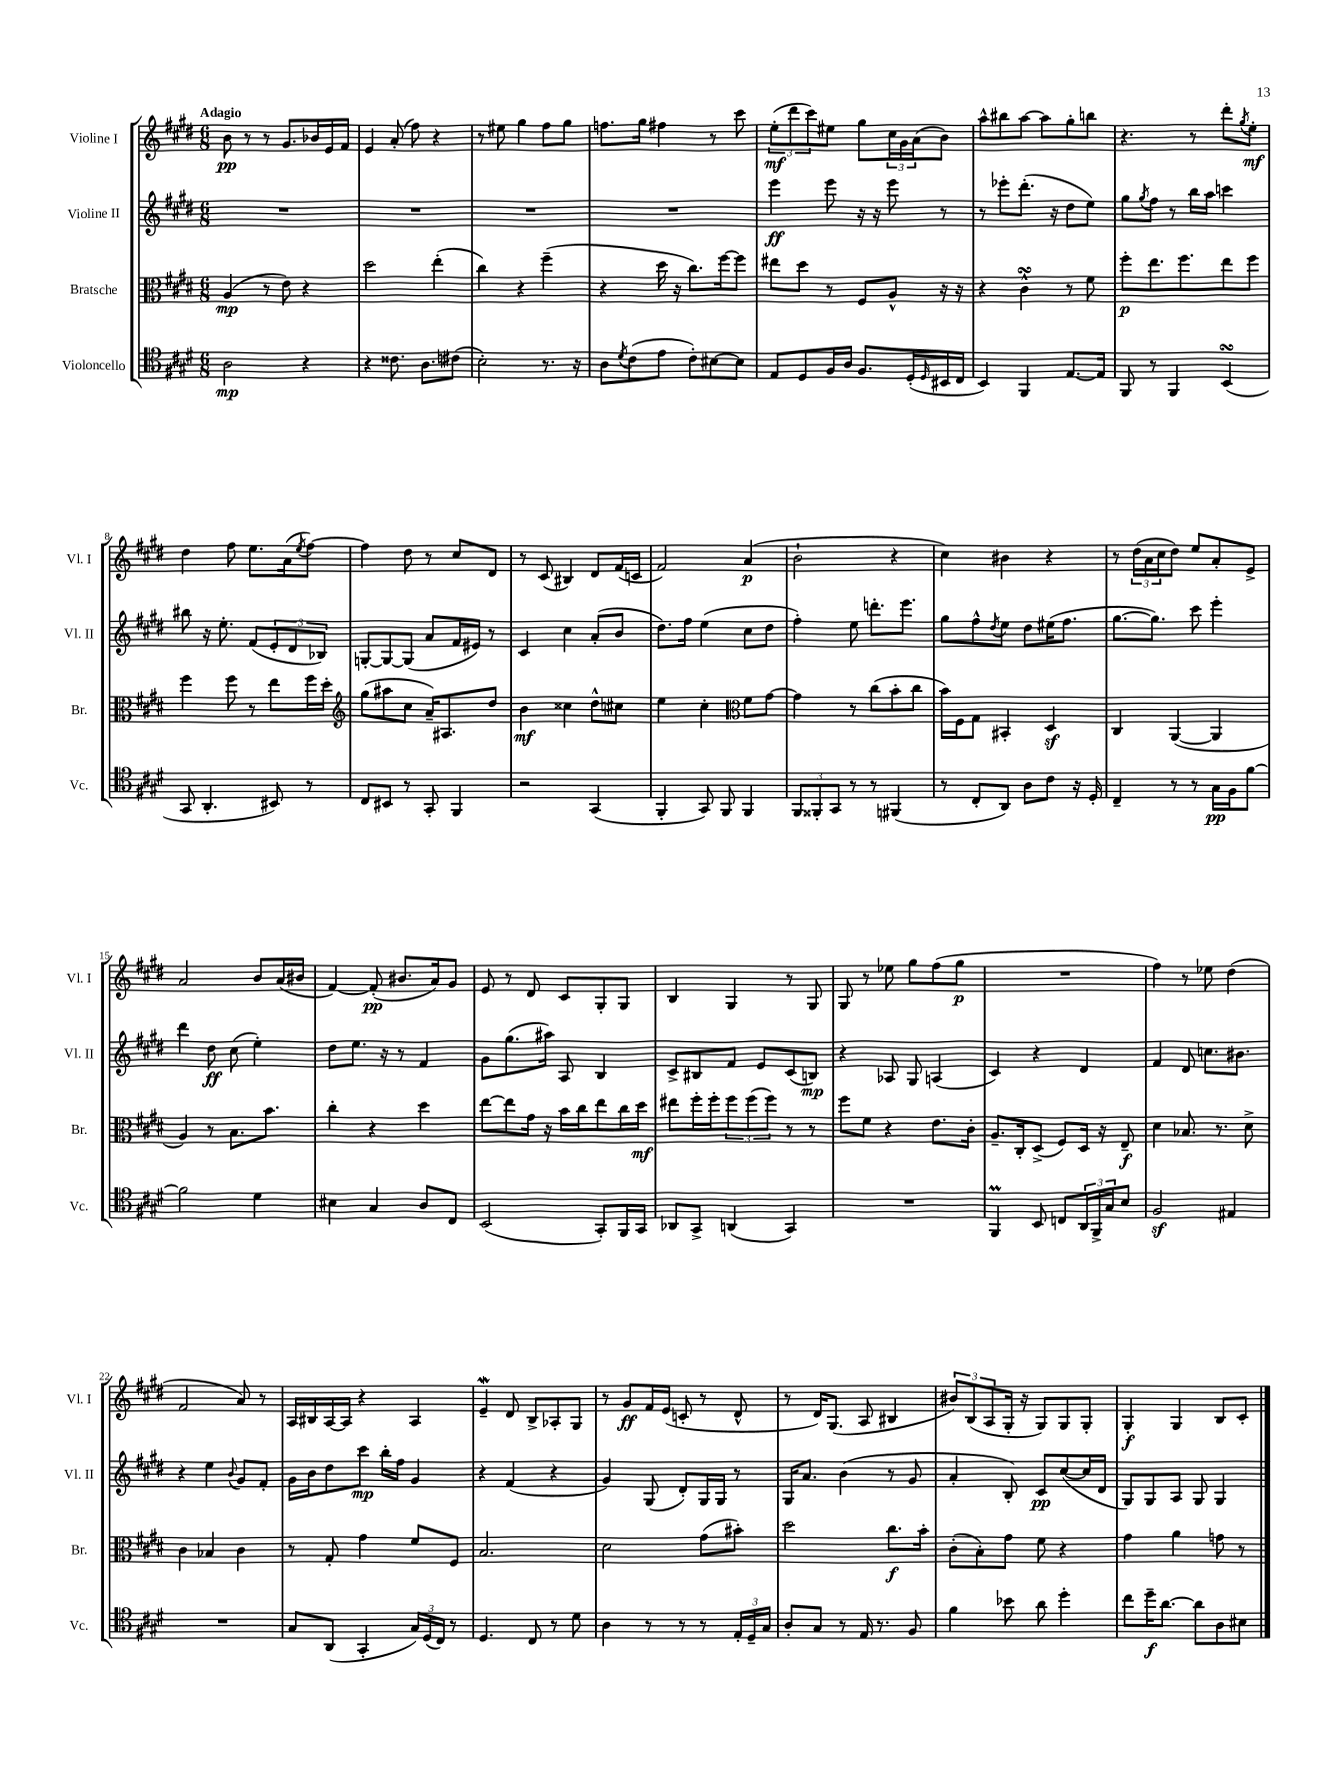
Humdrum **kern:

**kern	**dynam	**kern	**dynam	**kern	**dynam	**kern	**dynam
*part4	*part4	*part3	*part3	*part2	*part2	*part1	*part1
*staff4	*staff4	*staff3	*staff3	*staff2	*staff2	*staff1	*staff1
*I"Violoncello	*	*I"Bratsche	*	*I"Violine II	*	*I"Violine I	*
*I'Vc.	*	*I'Br.	*	*I'Vl. II	*	*I'Vl. I	*
*clefC4	*	*clefC3	*	*clefG2	*	*clefG2	*
*k[f#c#g#d#]	*	*k[f#c#g#d#]	*	*k[f#c#g#d#]	*	*k[f#c#g#d#]	*
*M6/8	*	*M6/8	*	*M6/8	*	*M6/8	*
=1	=1	=1	=1	=1	=1	=1	=1
!	!	!	!	!	!	!LO:TX:a:B:t=Adagio	!
2A\	mp	(4A/	mp	2.r	.	8b\	pp
.	.	.	.	.	.	8r	.
.	.	8r	.	.	.	8r	.
.	.	8e\)	.	.	.	8.g#/L	.
4r	.	4r	.	.	.	.	.
.	.	.	.	.	.	16b-X/L	.
.	.	.	.	.	.	16e/	.
.	.	.	.	.	.	16f#/JJ	.
=2	=2	=2	=2	=2	=2	=2	=2
4r	.	2dd#\	.	2.r	.	4e/	.
8.c##X\	.	.	.	.	.	(8a'/	.
.	.	.	.	.	.	8ff#\)	.
8.A\L	.	.	.	.	.	.	.
.	.	(4ee'\	.	.	.	4r	.
(8c#X\J	.	.	.	.	.	.	.
=3	=3	=3	=3	=3	=3	=3	=3
2B'\)	.	4cc#\)	.	2.r	.	8r	.
.	.	.	.	.	.	8ee#X\	.
.	.	4r	.	.	.	4gg#\	.
8.r	.	(4ff#~\	.	.	.	8ff#\L	.
.	.	.	.	.	.	8gg#\J	.
16r	.	.	.	.	.	.	.
=4	=4	=4	=4	=4	=4	=4	=4
8A\L	.	4r	.	2.r	.	8.ffn\L	.
8qd#/	.	.	.	.	.	.	.
(8c#\	.	.	.	.	.	.	.
.	.	.	.	.	.	16gg#\Jk	.
8e\J	.	16dd#\	.	.	.	4ff#X\	.
.	.	16r	.	.	.	.	.
8c#'\L)	.	8.cc#\L)	.	.	.	.	.
[8B#X\	.	.	.	.	.	8r	.
.	.	[16ff#\k	.	.	.	.	.
8B#\J]	.	8ff#\J]	.	.	.	8ccc#\	.
=5	=5	=5	=5	=5	=5	=5	=5
8E/L	.	8ee#X\L	.	4eee\	ff	(12ee'\L	mf
.	.	.	.	.	.	12ddd#\	.
8D#/	.	8dd#\J	.	.	.	.	.
.	.	.	.	.	.	12ccc#\)	.
16F#/L	.	8r	.	8eee\	.	8ee#X\J	.
16A/JJ	.	.	.	.	.	.	.
8.F#/L	.	8F#/L	.	16r	.	8gg#\L	.
.	.	.	.	16r	.	.	.
.	.	8A^^/J	.	8eee\	.	24cc#\L	.
.	.	.	.	.	.	24g#\	.
(16D#'/L	.	.	.	.	.	.	.
.	.	.	.	.	.	(24a\J	.
16qqD#/	.	.	.	.	.	.	.
16BB#X/	.	16r	.	8r	.	8b\J)	.
16C#/JJ	.	16r	.	.	.	.	.
=6	=6	=6	=6	=6	=6	=6	=6
4BB/)	.	4r	.	8r	.	8aa^^\L	.
.	.	.	.	8eee-X'\L	.	8bb#X\	.
4FF#/	.	4c#sSSS^^\	.	(8.ddd#'\J	.	[8aa\J	.
.	.	.	.	.	.	8aa\L]	.
.	.	.	.	16r	.	.	.
[8.E/L	.	8r	.	8dd#\L	.	8gg#'\	.
.	.	8f#\	.	8ee\J)	.	8bbn\J	.
16E/Jk]	.	.	.	.	.	.	.
=7	=7	=7	=7	=7	=7	=7	=7
8FF#/	.	8ff#'\L	p	8gg#\L	.	4.r	.
.	.	.	.	8qgg#/	.	.	.
8r	.	8.ee\	.	8ff#\J	.	.	.
4FF#/	.	.	.	8r	.	.	.
.	.	8.ff#\	.	.	.	.	.
.	.	.	.	16bb\LL	.	8r	.
.	.	.	.	16aa\JJ	.	.	.
(4BBsSSS/	.	8ee\	.	4cccn\	.	8ddd#'\L	.
.	.	.	.	.	.	8qgg#/	.
.	.	8ff#\J	.	.	.	8ee'\J	mf
!!LO:LB:g=z
=8	=8	=8	=8	=8	=8	=8	=8
8GG#/	.	4ff#\	.	8bb#X\	.	4dd#\	.
4.AA'/	.	.	.	16r	.	.	.
.	.	.	.	8.ee'\	.	.	.
.	.	8ff#\	.	.	.	8ff#\	.
.	.	8r	.	(8f#/L	.	8.ee\L	.
8BB#X/)	.	8ee\L	.	12e'/	.	.	.
.	.	.	.	.	.	(16a\k	.
.	.	.	.	12d#/	.	.	.
.	.	.	.	.	.	8qee/	.
8r	.	16ff#\L	.	.	.	[8ff#\J)	.
.	.	.	.	12B-X/J)	.	.	.
.	.	16dd#'\JJ	.	.	.	.	.
=9	=9	=9	=9	=9	=9	=9	=9
*	*	*clefG2	*	*	*	*	*
8C#/L	.	(8gg#\L	.	[8Gn'/L	.	4ff#\]	.
8BB#X/J	.	8aa#X\	.	8G/_	.	.	.
8r	.	8cc#\J	.	(8G/J]	.	8dd#\	.
8GG#'/	.	16a~/KL)	.	8a/L	.	8r	.
.	.	8.A#X/	.	.	.	.	.
4FF#/	.	.	.	16f#/L	.	8cc#/L	.
.	.	.	.	16e#X/JJ)	.	.	.
.	.	8dd#/J	.	8r	.	8d#/J	.
=10	=10	=10	=10	=10	=10	=10	=10
2r	.	4b\	mf	4c#/	.	8r	.
.	.	.	.	.	.	(8c#/	.
.	.	4cc##X\	.	4cc#\	.	4B#X/)	.
(4GG#/	.	8dd#^^\L	.	(8a'/L	.	8d#/L	.
.	.	8cc#X\J	.	8b/J	.	(16f#/L	.
.	.	.	.	.	.	16cn/JJ	.
=11	=11	=11	=11	=11	=11	=11	=11
4FF#'/	.	4ee\	.	8.dd#\L)	.	2f#/)	.
.	.	.	.	16ff#\Jk	.	.	.
8GG#/)	.	4cc#'\	.	(4ee\	.	.	.
8FF#/	.	.	.	.	.	.	.
*	*	*clefC3	*	*	*	*	*
4FF#/	.	8f#\L	.	8cc#\L	.	(4a/	p
.	.	[8g#\J	.	8dd#\J	.	.	.
=12	=12	=12	=12	=12	=12	=12	=12
12FF#/L	.	4g#\]	.	4ff#'\)	.	2b`\	.
12FF##X'/	.	.	.	.	.	.	.
12GG#/J	.	.	.	.	.	.	.
8r	.	8r	.	8ee\	.	.	.
8r	.	(8cc#\L	.	8.dddn'\L	.	.	.
(4FF#X/	.	8b'\	.	.	.	4r	.
.	.	.	.	8.eee\J	.	.	.
.	.	8cc#\J	.	.	.	.	.
=13	=13	=13	=13	=13	=13	=13	=13
8r	.	16b\LL)	.	8gg#\L	.	4cc#\)	.
.	.	16F#\J	.	.	.	.	.
8C#'/L	.	8G#\J	.	8ff#^^\	.	.	.
.	.	.	.	8qdd#/	.	.	.
8AA/J)	.	4BB#X'/	.	8ee\J	.	4b#X\	.
8A\L	.	.	.	8dd#\L	.	.	.
8c#\J	.	4D#z/	.	(16ee#X\K	.	4r	.
.	.	.	.	8.ff#\J	.	.	.
16r	.	.	.	.	.	.	.
16D#'/	.	.	.	.	.	.	.
=14	=14	=14	=14	=14	=14	=14	=14
4C#~/	.	4C#/	.	[8.gg#\L	.	8r	.
.	.	.	.	.	.	(24dd#\LL	.
.	.	.	.	.	.	24a\	.
.	.	.	.	8.gg#\J])	.	.	.
.	.	.	.	.	.	24cc#\J	.
8r	.	([4AA/	.	.	.	8dd#\J)	.
8r	.	.	.	8ccc#\	.	8ee/L	.
16G#\LL	pp	4AA/]	.	4eee'\	.	8a'/	.
16F#\J	.	.	.	.	.	.	.
[8f#\J	.	.	.	.	.	8e^/J	.
!!LO:LB:g=z
=15	=15	=15	=15	=15	=15	=15	=15
2f#\]	.	4A/)	.	4ddd#\	.	2a/	.
.	.	8r	.	8dd#\	ff	.	.
.	.	8.B\L	.	(8cc#\	.	.	.
4d#\	.	.	.	4ee'\)	.	8b/L	.
.	.	8.b\J	.	.	.	.	.
.	.	.	.	.	.	(16a/L	.
.	.	.	.	.	.	16b#X/JJ	.
=16	=16	=16	=16	=16	=16	=16	=16
4B#X\	.	4cc#'\	.	8dd#\L	.	[4f#/)	.
.	.	.	.	8.ee\J	.	.	.
4G#/	.	4r	.	.	.	(8f#'/]	pp
.	.	.	.	16r	.	.	.
.	.	.	.	8r	.	8.b#X/L	.
8A/L	.	4dd#\	.	4f#/	.	.	.
.	.	.	.	.	.	16a/k)	.
8C#/J	.	.	.	.	.	8g#/J	.
=17	=17	=17	=17	=17	=17	=17	=17
(2BB/	.	[8ee\L	.	8g#\L	.	8e/	.
.	.	8ee\]	.	(8.gg#\	.	8r	.
.	.	16g#\Jk	.	.	.	8d#/	.
.	.	16r	.	16aa#X\Jk)	.	.	.
.	.	16b\LL	.	8A/	.	8c#/L	.
.	.	16cc#\J	.	.	.	.	.
8GG#'/L)	.	8ee\	.	4B/	.	8G#'/	.
16FF#/L	.	16cc#\L	.	.	.	8G#/J	.
16GG#/JJ	.	16dd#\JJ	mf	.	.	.	.
=18	=18	=18	=18	=18	=18	=18	=18
8AA-X/L	.	8ee#X\L	.	8c#^/L	.	4B/	.
8GG#^/J	.	16ff#'\L	.	8B#X/	.	.	.
.	.	16ff#'\J	.	.	.	.	.
(4AAn/	.	12ff#\	.	8f#/J	.	4G#/	.
.	.	(12ff#\	.	.	.	.	.
.	.	.	.	8e/L	.	.	.
.	.	12ff#\J)	.	.	.	.	.
4GG#/)	.	8r	.	(8c#/	.	8r	.
.	.	8r	.	8Bn/J)	mp	8G#/	.
=19	=19	=19	=19	=19	=19	=19	=19
2.r	.	8ff#\L	.	4r	.	8G#/	.
.	.	8f#\J	.	.	.	8r	.
.	.	4r	.	8A-X/	.	8ee-X\	.
.	.	.	.	8G#/	.	8gg#\L	.
.	.	8.e\L	.	(4An/	.	(8ff#\	.
.	.	.	.	.	.	8gg#\J	p
.	.	16c#'\Jk	.	.	.	.	.
=20	=20	=20	=20	=20	=20	=20	=20
4FF#M/	.	8.A~/L	.	4c#/)	.	2.r	.
.	.	16C#'/k	.	.	.	.	.
8BB/	.	(8D#^/J	.	4r	.	.	.
8Cn/L	.	8F#/L)	.	.	.	.	.
24AA/L	.	16D#/Jk	.	4d#/	.	.	.
24FF#^/	.	.	.	.	.	.	.
.	.	16r	.	.	.	.	.
24G#/J	.	.	.	.	.	.	.
8B/J	.	8E~/	f	.	.	.	.
=21	=21	=21	=21	=21	=21	=21	=21
2F#z/	.	4d#\	.	4f#/	.	4ff#\)	.
.	.	8.B-X/	.	8d#/	.	8r	.
.	.	.	.	8.ccn\L	.	8ee-X\	.
.	.	8.r	.	.	.	.	.
4E#X/	.	.	.	.	.	(4dd#\	.
.	.	.	.	8.b#X\J	.	.	.
.	.	8d#^\	.	.	.	.	.
!!LO:LB:g=z
=22	=22	=22	=22	=22	=22	=22	=22
2.r	.	4c#\	.	4r	.	2f#/	.
.	.	4B-X/	.	4ee\	.	.	.
.	.	.	.	8qqb/	.	.	.
.	.	4c#\	.	8g#/L	.	8a/)	.
.	.	.	.	8f#'/J	.	8r	.
=23	=23	=23	=23	=23	=23	=23	=23
8G#/L	.	8r	.	16g#\LL	.	16A/LL	.
.	.	.	.	16b\J	.	16B#X/	.
(8AA/J	.	8G#'/	.	8dd#\	.	[16A/	.
.	.	.	.	.	.	16A/JJ]	.
4GG#'/	.	4g#\	.	8ccc#\J	mp	4r	.
.	.	.	.	16bb'\LL	.	.	.
.	.	.	.	16ff#\JJ	.	.	.
24G#/LL)	.	8f#/L	.	4g#/	.	4A/	.
(24D#/	.	.	.	.	.	.	.
24C#/JJ)	.	.	.	.	.	.	.
8r	.	8F#/J	.	.	.	.	.
=24	=24	=24	=24	=24	=24	=24	=24
4.D#/	.	2.B/	.	4r	.	4ew~/	.
.	.	.	.	(4f#/	.	8d#/	.
8C#/	.	.	.	.	.	8B^/L	.
8r	.	.	.	4r	.	8A-X'/	.
8d#\	.	.	.	.	.	8G#/J	.
=25	=25	=25	=25	=25	=25	=25	=25
4A\	.	2d#\	.	4g#/)	.	8r	.
.	.	.	.	.	.	8g#/L	ff
8r	.	.	.	(8G#/	.	16f#/L	.
.	.	.	.	.	.	(16e/JJ	.
8r	.	.	.	8d#'/L)	.	8cn'/	.
8r	.	(8g#\L	.	16G#/L	.	8r	.
.	.	.	.	16G#/JJ	.	.	.
24E'/LL	.	8b#X'\J)	.	8r	.	8d#^^/	.
24D#~/	.	.	.	.	.	.	.
24G#/JJ	.	.	.	.	.	.	.
=26	=26	=26	=26	=26	=26	=26	=26
8A'/L	.	2dd#\	.	16G#/KL	.	8r	.
.	.	.	.	8.a/J	.	.	.
8G#/J	.	.	.	.	.	16d#/KL)	.
.	.	.	.	.	.	(8.G#/J	.
8r	.	.	.	(4b\	.	.	.
16E/	.	.	.	.	.	8A/	.
8.r	.	.	.	.	.	.	.
.	.	8.cc#\L	f	8r	.	4B#X/	.
8F#/	.	.	.	8g#/	.	.	.
.	.	16b'\Jk	.	.	.	.	.
=27	=27	=27	=27	=27	=27	=27	=27
4f#\	.	(8c#'\L	.	4a'/	.	12b#X/L)	.
.	.	.	.	.	.	(12B/	.
.	.	8B'\)	.	.	.	.	.
.	.	.	.	.	.	12A/	.
8b-X\	.	8g#\J	.	8B'/)	.	16G#'/Jk	.
.	.	.	.	.	.	16r	.
8a\	.	8f#\	.	8c#/L	pp	8G#/L)	.
4dd#'\	.	4r	.	([8cc#/	.	8G#/	.
.	.	.	.	16cc#/L]	.	8G#'/J	.
.	.	.	.	16d#/JJ	.	.	.
=28	=28	=28	=28	=28	=28	=28	=28
8cc#\L	.	4g#\	.	8G#/L)	.	4G#'/	f
16dd#~\K	f	.	.	8G#/	.	.	.
[8.a\J	.	.	.	.	.	.	.
.	.	4a\	.	8A/J	.	4G#/	.
8a\L]	.	.	.	8G#/	.	.	.
8A\	.	8gn\	.	4G#/	.	8B/L	.
8B#X\J	.	8r	.	.	.	8c#'/J	.
==	==	==	==	==	==	==	==
*-	*-	*-	*-	*-	*-	*-	*-
